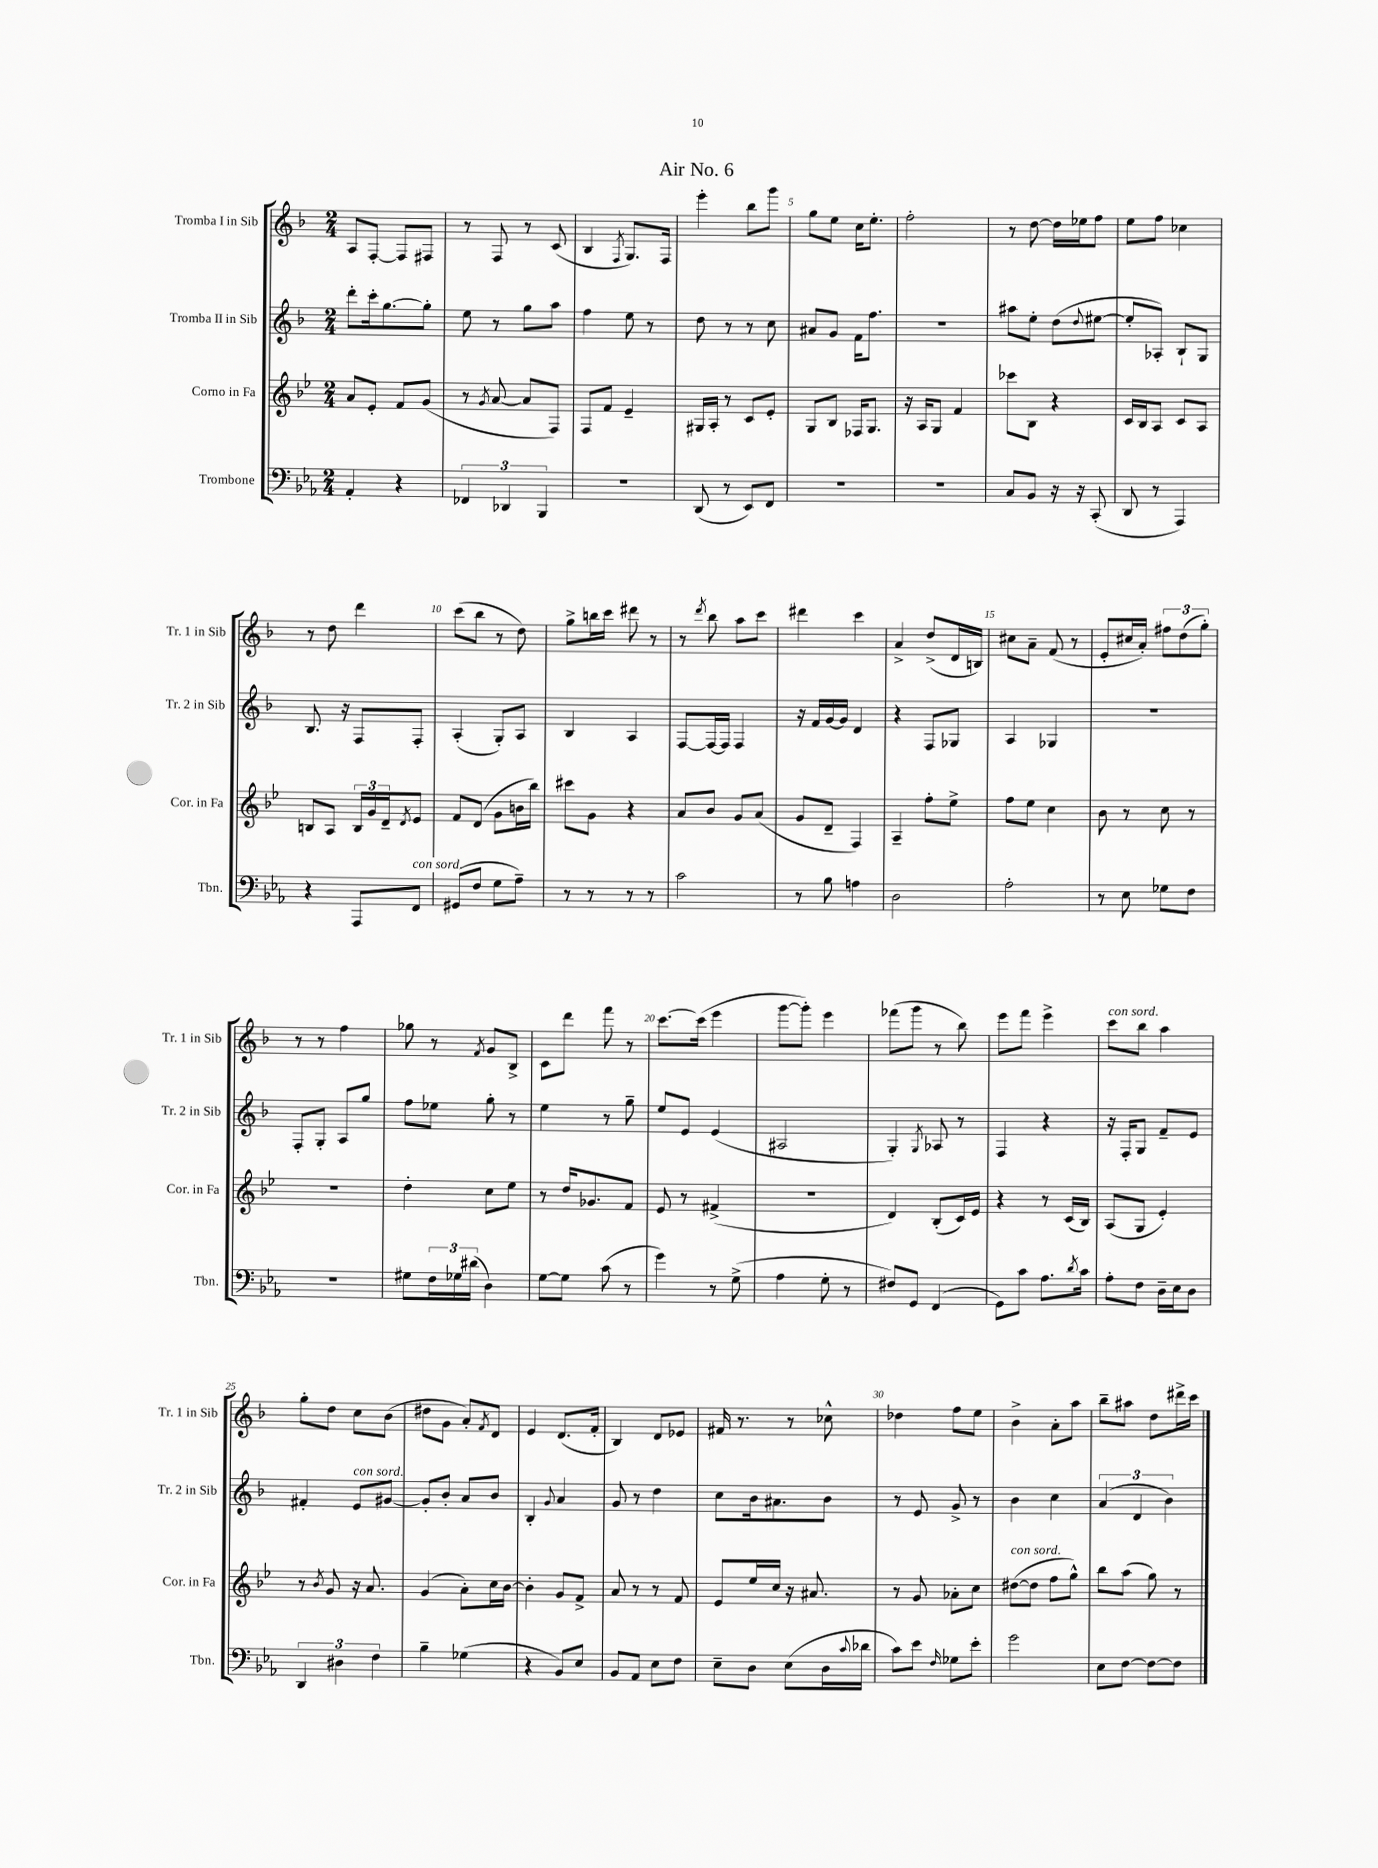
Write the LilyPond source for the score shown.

\header { title = "Air No. 6" }
<<
\new StaffGroup <<
\new Staff = "s0" \with { instrumentName = "Tromba I in Sib" shortInstrumentName = "Tr. 1 in Sib" } {
    \clef treble \key f \major \numericTimeSignature \time 2/4
    a8 f8~-. f8 fis8 |
    r8 f8 r8 c'8( |
    bes4 \acciaccatura { f8 } g8.) f16 |
    e'''4-. bes''8 g'''8 |
    g''8 e''8 c''16 e''8.-. |
    f''2-. |
    r8 d''8~ d''16 ees''16 f''8 |
    e''8 f''8 ces''4 |
    r8 d''8 d'''4 |
    c'''8( bes''8 r8 d''8) |
    g''8-> b''16 c'''16 dis'''8 r8 |
    r8 \acciaccatura { d'''8 } bes''8 a''8 c'''8 |
    dis'''4 c'''4 |
    a'4-> d''8->( d'16 b16) |
    cis''8 a'8-- f'8( r8 |
    e'8-. cis''16 a'16-.) \tuplet 3/2 { fis''8 d''8( g''8-.) } |
    r8 r8 f''4 |
    ges''8 r8 \acciaccatura { f'8 } g'8 bes8-> |
    c'8 d'''8 f'''8 r8 |
    c'''8.~ c'''16( e'''4 |
    g'''8~ g'''8-.) e'''4 |
    fes'''8( g'''8 r8 bes''8) |
    e'''8 f'''8 e'''4-> |
    c'''8^\markup { \italic "con sord." } bes''8 a''4 |
    g''8-. d''8 c''8 bes'8( |
    dis''8 g'8 a'8-.) \acciaccatura { f'8 } d'8 |
    e'4 d'8.( f'16-. |
    bes4) d'8 ees'8 |
    fis'16 r8. r8 ces''8-^ |
    des''4 f''8 e''8 |
    bes'4-> a'8-. a''8 |
    bes''8-- ais''8 d''8 dis'''16-> c'''16 \bar "|." |
}
\new Staff = "s1" \with { instrumentName = "Tromba II in Sib" shortInstrumentName = "Tr. 2 in Sib" } {
    \clef treble \key f \major \numericTimeSignature \time 2/4
    d'''8-. c'''16-. g''8.~ g''8-. |
    e''8 r8 g''8 a''8 |
    f''4 e''8 r8 |
    d''8 r8 r8 c''8 |
    ais'8 g'8 f'16 f''8. |
    R2 |
    ais''8 e''8-. d''8( \appoggiatura { d''8 } eis''8~ |
    eis''8-. aes8-.) bes8-! g8 |
    bes8. r16 f8 f8-. |
    a4-.( g8-.) a8 |
    bes4 a4 |
    f8~ f16~ f16 f4 |
    r16 f'16 g'16~ g'16 d'4 |
    r4 f8 ges8 |
    a4 ges4 |
    r2 |
    f8-. g8-. a8 g''8 |
    f''8 ees''8 g''8-. r8 |
    e''4 r8 g''8-- |
    e''8 e'8 e'4( |
    ais2 |
    g4-.) \acciaccatura { g8 } aes8 r8 |
    f4 r4 |
    r16 f16-. g8 f'8-- e'8 |
    fis'4-. e'8^\markup { \italic "con sord." } gis'8~ |
    gis'8-. bes'8-. a'8 bes'8 |
    bes4-. \appoggiatura { g'8 } a'4 |
    g'8 r8 d''4 |
    c''8 bes'16 ais'8. bes'8 |
    r8 e'8 g'8-> r8 |
    bes'4 c''4 |
    \tuplet 3/2 { a'4( d'4 bes'4) } \bar "|." |
}
\new Staff = "s2" \with { instrumentName = "Corno in Fa" shortInstrumentName = "Cor. in Fa" } {
    \clef treble \key bes \major \numericTimeSignature \time 2/4
    a'8 ees'8-. f'8 g'8( |
    r8 \acciaccatura { g'8 } a'8~ a'8 f8) |
    f8 f'8 ees'4-- |
    gis16 a16-. r8 c'8 ees'8-. |
    g8 bes8 fes16 g8. |
    r16 a16 g8 f'4 |
    ces'''8 bes8 r4 |
    c'16 bes16 a8 c'8 a8 |
    b8 a8 \tuplet 3/2 { b16 g'16 d'16-- } \acciaccatura { d'8 } ees'8 |
    f'8 d'8( g'8 b'16 bes''16) |
    cis'''8 g'8 r4 |
    a'8 bes'8 g'8 a'8( |
    g'8 d'8-- f4) |
    a4-- f''8-. ees''8-> |
    f''8 ees''8 c''4 |
    bes'8 r8 c''8 r8 |
    r2 |
    d''4-. c''8 ees''8 |
    r8 d''16 ges'8. f'8 |
    ees'8 r8 fis'4->( |
    r2 |
    d'4) bes8-.( c'16) ees'16 |
    r4 r8 c'16( bes16) |
    a8( g8 ees'4-.) |
    r8 \acciaccatura { bes'8 } g'8 r16 a'8. |
    g'4( a'8-.) c''16 bes'16~ |
    bes'4-. g'8 f'8-> |
    a'8 r8 r8 f'8 |
    ees'8 ees''16 c''16 r16 ais'8. |
    r8 g'8 aes'8-. c''8 |
    dis''8~^\markup { \italic "con sord." }( dis''8 f''8 g''8-^) |
    bes''8 a''8( g''8) r8 \bar "|." |
}
\new Staff = "s3" \with { instrumentName = "Trombone" shortInstrumentName = "Tbn." } {
    \clef bass \key ees \major \numericTimeSignature \time 2/4
    aes,4-. r4 |
    \tuplet 3/2 { fes,4 des,4 bes,,4 } |
    r2 |
    d,8( r8 ees,8) f,8 |
    R2 |
    R2 |
    c8 bes,8 r16 r16 c,8-.( |
    d,8 r8 aes,,4) |
    r4 aes,,8 f,8^\markup { \italic "con sord." } |
    gis,8( f8 g8 aes8--) |
    r8 r8 r8 r8 |
    c'2 |
    r8 bes8 a4 |
    d2 |
    aes2-. |
    r8 ees8 ges8 f8 |
    R2 |
    gis8 \tuplet 3/2 { f16 ges16 dis'16( } d4) |
    g8~ g8 c'8( r8 |
    g'4) r8 g8->( |
    aes4 g8-. r8 |
    fis8) g,8 f,4( |
    g,8) c'8 aes8. \acciaccatura { d'8 } c'16 |
    aes8-. f8 d16-- ees16 d8 |
    \tuplet 3/2 { d,4 dis4 f4 } |
    bes4-- ges4( |
    r4 bes,8) ees8 |
    bes,8 aes,8 ees8 f8 |
    ees8-- d8 ees8( d16 \appoggiatura { c'8 } des'16 |
    c'8) ees'8 \grace { f16 } ges8 ees'8-. |
    g'2 |
    ees8 f8~ f8~ f8 \bar "|." |
}
>>
>>
\layout { \context { \Score \override BarNumber.break-visibility = ##(#f #t #t) barNumberVisibility = #(every-nth-bar-number-visible 5) } }
